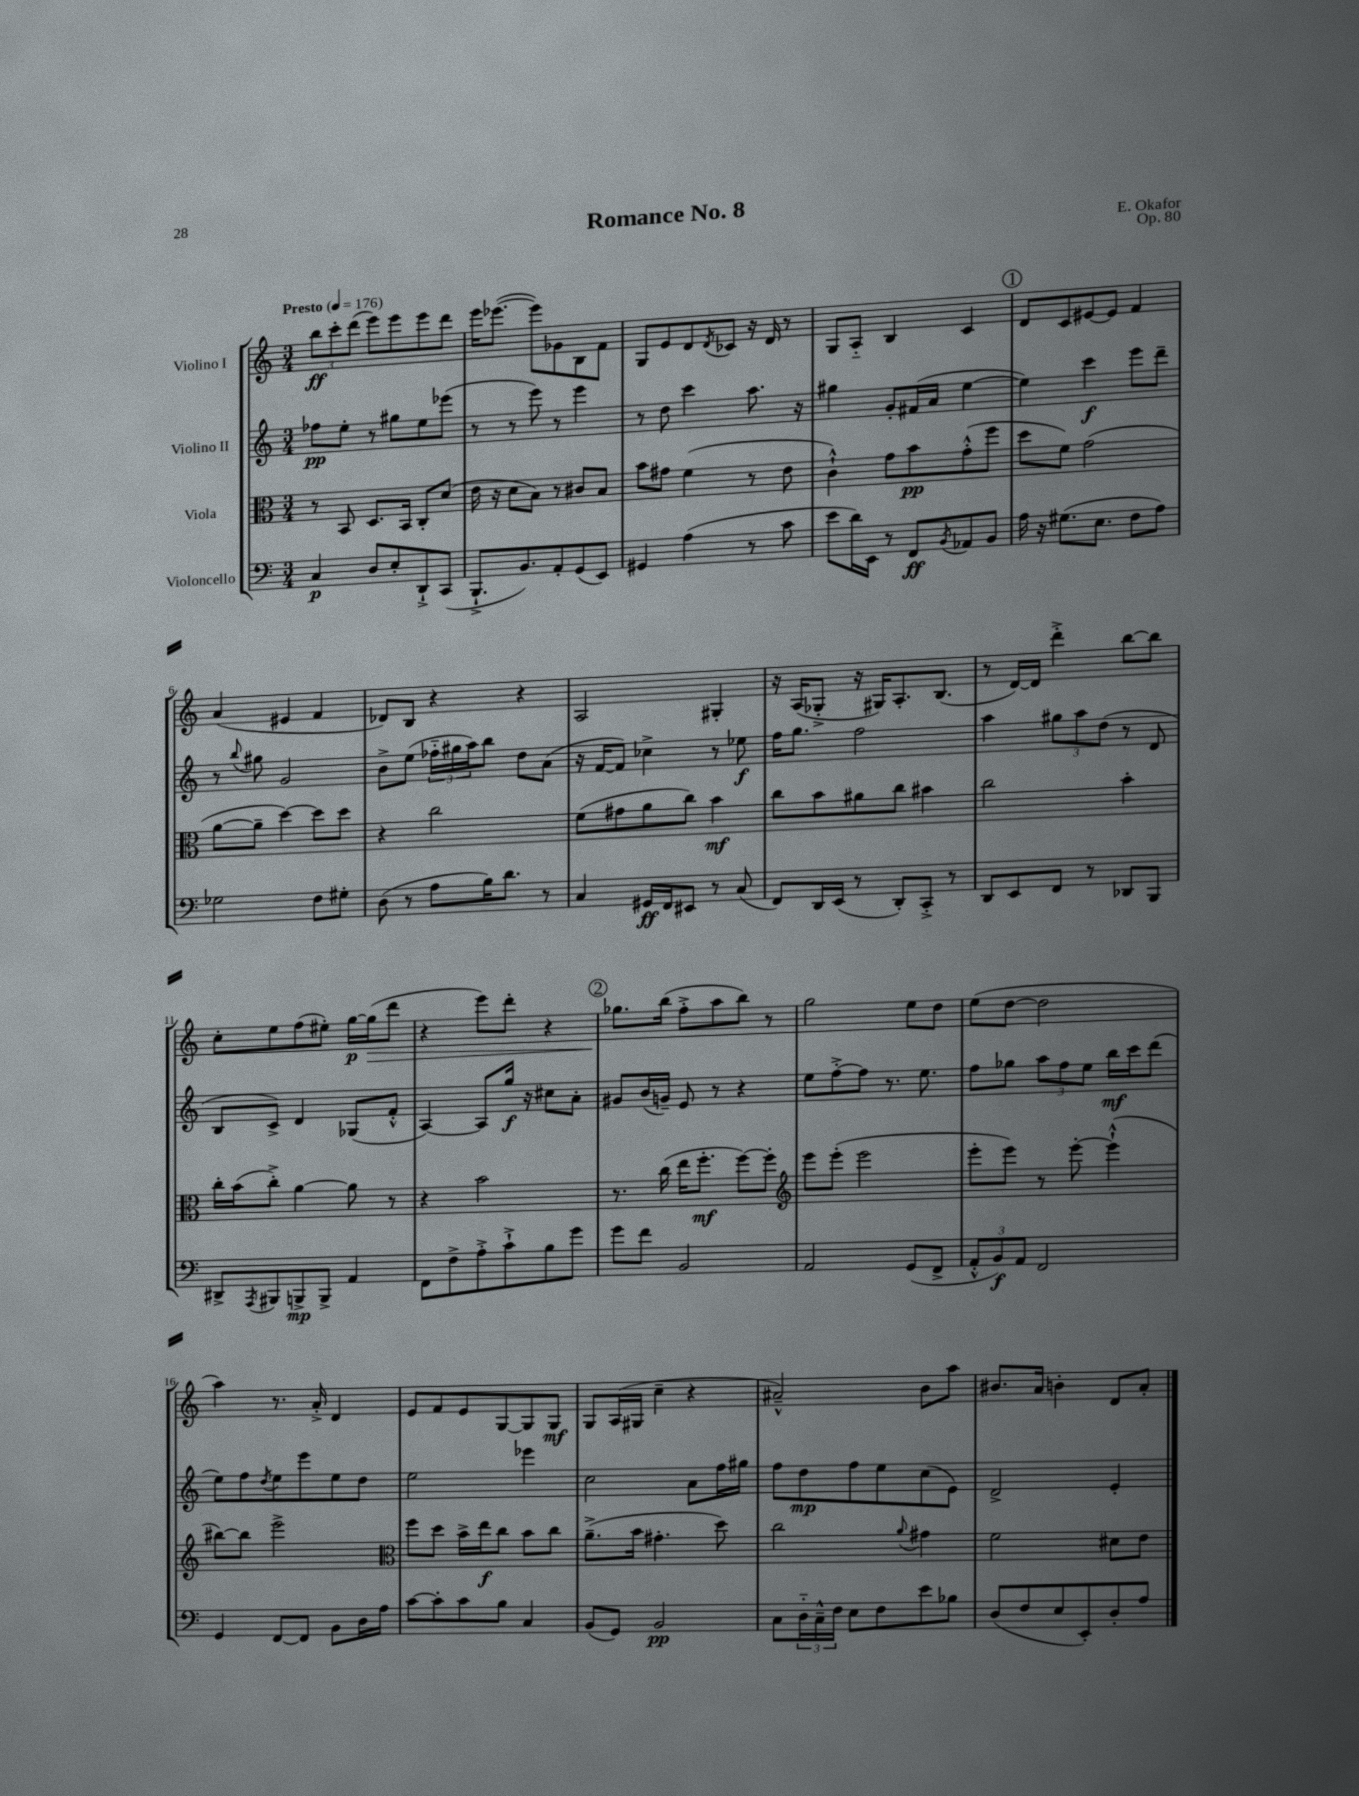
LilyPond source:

\header { title = "Romance No. 8" composer = "E. Okafor" opus = "Op. 80" }
<<
\new StaffGroup <<
\new Staff = "s0" \with { instrumentName = "Violino I" } {
    \clef treble \key c \major \numericTimeSignature \time 3/4 \tempo "Presto" 4 = 176
    \tuplet 3/2 { b''8\ff c'''8-. d'''8( } e'''8) e'''8 e'''8 d'''8 |
    e'''16 ees'''8.~( ees'''8) ges'8 b8 f'8 |
    g8 e'8 d'8 \acciaccatura { d'8 } ces'8 r16 d'16 r8 |
    g8 a8-_ b4 c'4 |
    \mark \markup { \circle "1" } d'8 c'8 eis'8~ eis'8 f'4 |
    a'4( eis'4 f'4 |
    des'8) b8 r4 r4 |
    a2 gis4-. |
    r16 a16( ges8-.-> r16 gis16) a8.-. b8.( |
    r8 d'16~) d'16 d'''4-.-> b''8~ b''8 |
    c''8-. e''8 f''8( eis''8-.) g''16~\p g''16\>( d'''8 |
    r4 e'''8) d'''8-. r4 |
    \mark \markup { \circle "2" } ges''8.\! b''16( f''8-.-> a''8 b''8) r8 |
    g''2 e''8 d''8 |
    e''8( d''8~ d''2 |
    a''4) r8. a'16-.-> d'4 |
    e'8 f'8 e'8 g8~ g8 g8\mf |
    g8 a16( gis16 c''4-- r4 |
    ais'2---^) b'8 a''8 |
    bis'8. a'16 b'4-. d'8 a'8-. \bar "|." |
}
\new Staff = "s1" \with { instrumentName = "Violino II" } {
    \clef treble \key c \major \numericTimeSignature \time 3/4
    fes''8\pp e''8-. r8 gis''8 e''8 ees'''8( |
    r8 r8 e'''8) r8 e'''4 |
    r8 d''8 c'''4 a''8. r16 |
    gis''4 g'8-. fis'16( a'16 e''4~ |
    \mark \markup { \circle "1" } e''4) c'''4\f e'''8 d'''8-- |
    r8 \appoggiatura { b''8 } gis''8 g'2 |
    b'8-> e''8( \tuplet 3/2 { fes''16-_ gis''16 a''16) } b''8 d''8 a'8( |
    r16 f'16~ f'8) ces''4-> r8 ees''8\f |
    f''16 g''8. f''2 |
    a''4 \tuplet 3/2 { gis''8 a''8 d''8( } r8 d'8 |
    b8 c'8->) d'4 ges8( f'8-.-^ |
    a4~) a8 g''16\f r16 cis''8 a'8-. |
    \mark \markup { \circle "2" } gis'8 b'16( g'16--) e'8 r8 r4 |
    e''8 f''8~-.-> f''8 r8. e''8. |
    f''8 ges''8 \tuplet 3/2 { a''8 f''8 e''8 } b''16\mf c'''16 d'''8( |
    e''8) f''8 \acciaccatura { d''8 } e''8 e'''8 e''8 d''8 |
    e''2 ees'''4 |
    c''2 a'8 f''16 gis''16 |
    f''8 d''8\mp f''8 e''8 c''8( e'8) |
    d'2-> e'4-. \bar "|." |
}
\new Staff = "s2" \with { instrumentName = "Viola" } {
    \clef alto \key c \major \numericTimeSignature \time 3/4
    r8 b,8 d8. b,16 c8-. d'8( |
    e'16 r16 d'8 b8) r8 cis'8 b8 |
    b'8 gis'8 f'4( r8 e'8 |
    c'4-!-^) g'8 b'8\pp g'8-.-^( f''8 |
    \mark \markup { \circle "1" } d''8 f'8) g'2( |
    a'8~ a'8-- d''4~) d''8 d''8 |
    r4 c''2 |
    f'8( gis'8 a'8 c''8) b'4\mf |
    c''8 b'8 ais'8 c''8 bis'4 |
    c''2 b'4-. |
    c''16-. b'16( c''8-.->) a'4~ a'8 r8 |
    r4 b'2 |
    \mark \markup { \circle "2" } r8. c''16( e''16 f''8.-.\mf f''8~) f''8-. |
    \clef treble e'''8 e'''8-.( e'''2 |
    e'''8-. e'''8) r8 e'''8~-. e'''4-!-^( |
    bis''8~) bis''8 e'''2-> |
    \clef alto f''8 d''8 b'16-> e''16\f c''8 b'8 c''8 |
    a'8.--->( b'16 gis'4.-. d''8) |
    c''2 \appoggiatura { a'8 } gis'4 |
    f'2 dis'8 e'8 \bar "|." |
}
\new Staff = "s3" \with { instrumentName = "Violoncello" } {
    \clef bass \key c \major \numericTimeSignature \time 3/4
    c4\p d8 e8-. d,8-!-> c,8( |
    b,,8.-!-> b,8.) a,8-. g,8( e,8) |
    gis,4 a4( r8 c'8 |
    e'8 d'16) e,16 r8 f,8\ff \acciaccatura { b,8 } aes,8 b,8 |
    \mark \markup { \circle "1" } a16 r16 gis8.( e8. f8 a8) |
    ges2 f8 gis8-. |
    d8( r8 a8 b16) d'8. r8 |
    c4 gis,16\ff f,16 eis,8 r8 c8( |
    f,8) d,16 e,16( r8 d,8-.) c,8-.-> r8 |
    d,8 e,8 f,8 r8 des,8 b,,8 |
    dis,8-> \acciaccatura { a,,8 } bis,,8 b,,8->\mp b,,8-> a,4 |
    f,8 f8-> a8-.-> c'8-!-> b8 g'8 |
    \mark \markup { \circle "2" } g'8 f'8 b,2 |
    a,2 g,8( f,8-> |
    \tuplet 3/2 { a,8-.-^ b,8\f) a,8 } f,2 |
    g,4 f,8~ f,8 b,8 d16 a16 |
    c'8~ c'8-. c'8 b8 c4 |
    b,8( g,8) b,2\pp |
    c8 \tuplet 3/2 { d16-_ c16---^ f16 } e8 f8 e'8 bes8 |
    d8( f8 e8 e,8-.) d8-. a8 \bar "|." |
}
>>
>>
